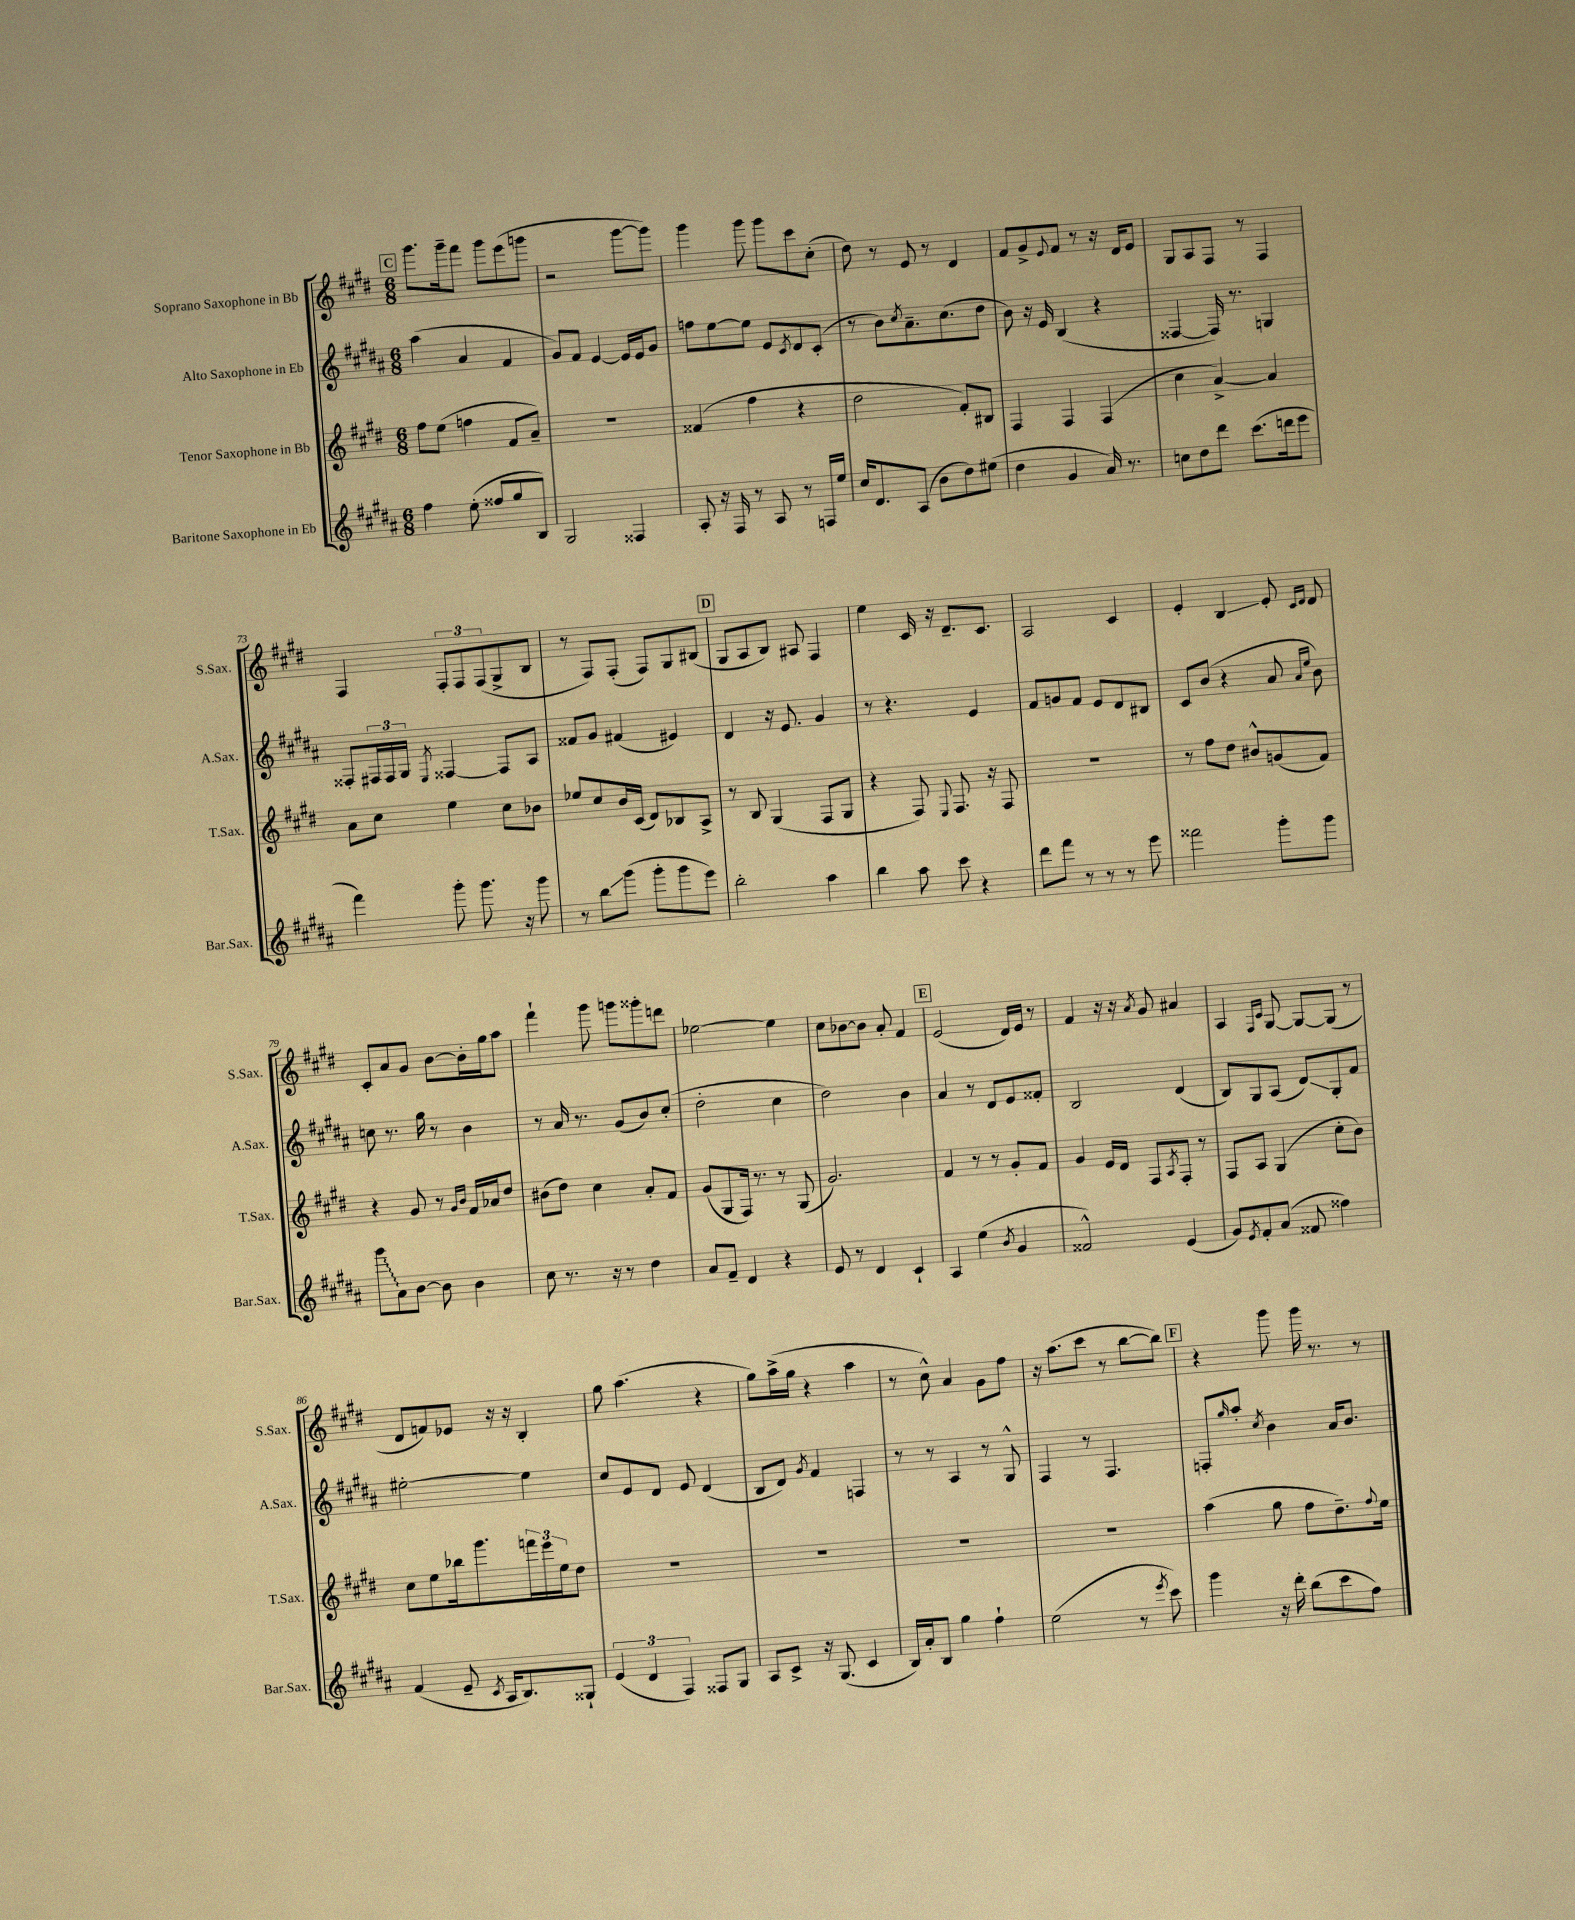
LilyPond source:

<<
\new StaffGroup <<
\new Staff = "s0" \with { instrumentName = "Soprano Saxophone in Bb" shortInstrumentName = "S.Sax." } {
    \clef treble \key e \major \numericTimeSignature \time 6/8
    \mark \markup { \box "C" } gis'''8. gis'''16-- fis'''8 gis'''8 e'''8( g'''8 |
    r2 gis'''8~ gis'''8) |
    gis'''4 gis'''8 gis'''8 cis'''8 cis''8-.( |
    dis''8) r8 e'8 r8 dis'4 |
    fis'8 gis'8-> \appoggiatura { e'8 } fis'8 r8 r16 dis'16 e'8 |
    gis8 a8 fis8 r8 fis4 |
    fis4 \tuplet 3/2 { fis8-. fis8 fis8( } gis8-> b8 |
    r8 fis8) fis8-.( fis8) gis8 bis8( |
    \mark \markup { \box "D" } gis8 a8 b8) ais8 fis4 |
    e''4 cis'16 r16 dis'8.-- cis'8. |
    a2 cis'4 |
    e'4-. b4\glissando e'8-. \grace { cis'16 dis'16 } dis'8 |
    cis'8-. a'8 gis'8 b'8~ b'16-. gis''16 a''8 |
    fis'''4-! gis'''8 g'''8 gisis'''8-. d'''8 |
    ees''2~ ees''4 |
    cis''8 bes'8~ bes'8 a'8-. fis'4 |
    \mark \markup { \box "E" } e'2( dis'16) e'16 r8 |
    fis'4 r16 r16 \acciaccatura { a'8 } gis'8 ais'4 |
    a4 \grace { fis16 cis'16 } gis8~ gis8~ gis8( r8 |
    dis'8 f'8) ees'8 r16 r16 b4-. |
    gis''8 a''4.( r4 |
    gis''8) a''16->( gis''16 r4 a''4 |
    r8 cis''8-^) a'4 gis'8 fis''8 |
    r16 a''8.( cis'''8 r8 b''8~ b''8) |
    \mark \markup { \box "F" } r4 gis'''8 gis'''16 r8. r8 \bar "|." |
}
\new Staff = "s1" \with { instrumentName = "Alto Saxophone in Eb" shortInstrumentName = "A.Sax." } {
    \clef treble \key b \major \numericTimeSignature \time 6/8
    \mark \markup { \box "C" } ais''4( ais'4 fis'4 |
    gis'8) fis'8 e'4~ e'16 e'16 gis'8 |
    f''8 e''8~ e''8 e'8 \acciaccatura { cis'8 } dis'8 cis'8-.( |
    r8 b'8) \acciaccatura { cis''8 } ais'8.-- cis''8.( dis''8 |
    b'8) r16 e'16 b4( r4 |
    fisis4~ fisis16) r8. g4 |
    fisis8-. \tuplet 3/2 { fis16 fis16 gis16 } \acciaccatura { e8 } fisis4~ fisis8 ais8 |
    fisis'8 gis'8 fis'4( eis'4) |
    \mark \markup { \box "D" } dis'4 r16 e'8. gis'4 |
    r8 r4. e'4 |
    fis'8 g'8 fis'8 e'8 dis'8 bis8 |
    cis'8 b'8( r4 ais'8 \grace { ais'16 e''16 } b'8) |
    c''8 r8. gis''16 r8 b'4 |
    r8 ais'16 r8. gis'8( b'8) cis''8-.( |
    dis''2-. cis''4 |
    dis''2) b'4 |
    \mark \markup { \box "E" } ais'4 r8 dis'8 e'8 fisis'8-. |
    b2 dis'4( |
    b8) gis8 ais8( dis'8\glissando) gis8-. fis'8 |
    eis''2~-. eis''4 |
    cis''8 e'8 dis'8 e'8 dis'4( |
    b8 dis'8) \acciaccatura { gis'8 } fis'4 f4 |
    r8 r8 ais4 r8 gis8-^ |
    fis4 r8 fis4. |
    \mark \markup { \box "F" } f8-. \grace { gis''16 } ais''8-. \acciaccatura { cis''8 } b'4 ais'16 b'8. \bar "|." |
}
\new Staff = "s2" \with { instrumentName = "Tenor Saxophone in Bb" shortInstrumentName = "T.Sax." } {
    \clef treble \key e \major \numericTimeSignature \time 6/8
    \mark \markup { \box "C" } fis''8 e''8( f''4 fis'8 a'8--) |
    R2. |
    fisis'4( fis''4 r4 |
    dis''2 fis'8-.) bis8 |
    fis4 fis4 fis4( |
    cis''4 a'4~->) a'4 |
    a'8 cis''8 e''4 cis''8 bes'8 |
    ees''8 cis''8 b'16 cis'16( dis'8) bes8 a8-> |
    \mark \markup { \box "D" } r8 b8 gis4( fis8 gis8 |
    r4 fis8) \appoggiatura { e8 } fis8. r16 fis8 |
    R2. |
    r8 fis''8 dis''8 bis'8-^ g'8( fis'8) |
    r4 gis'8 r8 \grace { gis'16 b'16 } fis'16 aes'16 dis''8 |
    bis'8( dis''8) cis''4 a'8-. fis'8 |
    gis'8( gis8 fis16) r8. r8 gis8( |
    gis'2.) |
    \mark \markup { \box "E" } fis'4 r8 r8 gis'8-. fis'8 |
    gis'4 e'16 dis'16 fis8 \acciaccatura { a8 } fis8-. r8 |
    fis8 a8 gis4( cis''8-. b'8) |
    cis''8 e''8 bes''16 gis'''8. \tuplet 3/2 { f'''16 e'''16 e''16 } dis''8 |
    R2. |
    R2. |
    R2. |
    R2. |
    \mark \markup { \box "F" } a''4( gis''8 fis''8 dis''8.--) \appoggiatura { fis''8 } e''16 \bar "|." |
}
\new Staff = "s3" \with { instrumentName = "Baritone Saxophone in Eb" shortInstrumentName = "Bar.Sax." } {
    \clef treble \key b \major \numericTimeSignature \time 6/8
    \mark \markup { \box "C" } fis''4 e''8-.( fisis''8 gis''8 b8) |
    gis2 fisis4 |
    ais8-. r16 fis16 r8 ais8 r8 f16 e''16 |
    cis''16 dis'8. ais8( b'8 dis''8) eis''8( |
    dis''4 gis'4 ais'16) r8. |
    c''8 dis''8 dis'''8 cis'''8.( d'''16 e'''8 |
    fis'''4) gis'''8-. gis'''8. r16 gis'''8 |
    r8 b''8\glissando gis'''8( gis'''8-. gis'''8 e'''8) |
    \mark \markup { \box "D" } b''2-. ais''4 |
    b''4 ais''8 cis'''8 r4 |
    dis'''8 fis'''8 r8 r8 r8 e'''8 |
    fisis'''2 gis'''8-. gis'''8 |
    \once \override Glissando.style = #'zigzag gis'''8\glissando ais'8 b'8~ b'8 b'4 |
    cis''8 r8. r16 r8 dis''4 |
    ais'8 fis'8-- dis'4 r4 |
    e'8 r8 dis'4 cis'4-! |
    \mark \markup { \box "E" } ais4 e''4( \acciaccatura { b'8 } gis'4 |
    fisis'2-^) e'4( |
    gis'8) \acciaccatura { e'8 } fis'8-. ais'8( fisis'8 fisis''4) |
    fis'4( e'8-- \acciaccatura { cis'8 } ais16 b8.) gisis8-! |
    \tuplet 3/2 { e'4( dis'4 fis4) } fisis8 gis8 |
    ais8 cis'8-> r16 gis8.( cis'4 |
    b16) ais'16-. b8 gis''4 fis''4-! |
    e''2( r8 \acciaccatura { e'''8 } cis'''8) |
    \mark \markup { \box "F" } gis'''4 r16 dis'''16-. b''8( cis'''8 fis''8) \bar "|." |
}
>>
>>
\layout { \context { \Score currentBarNumber = #67 } }
